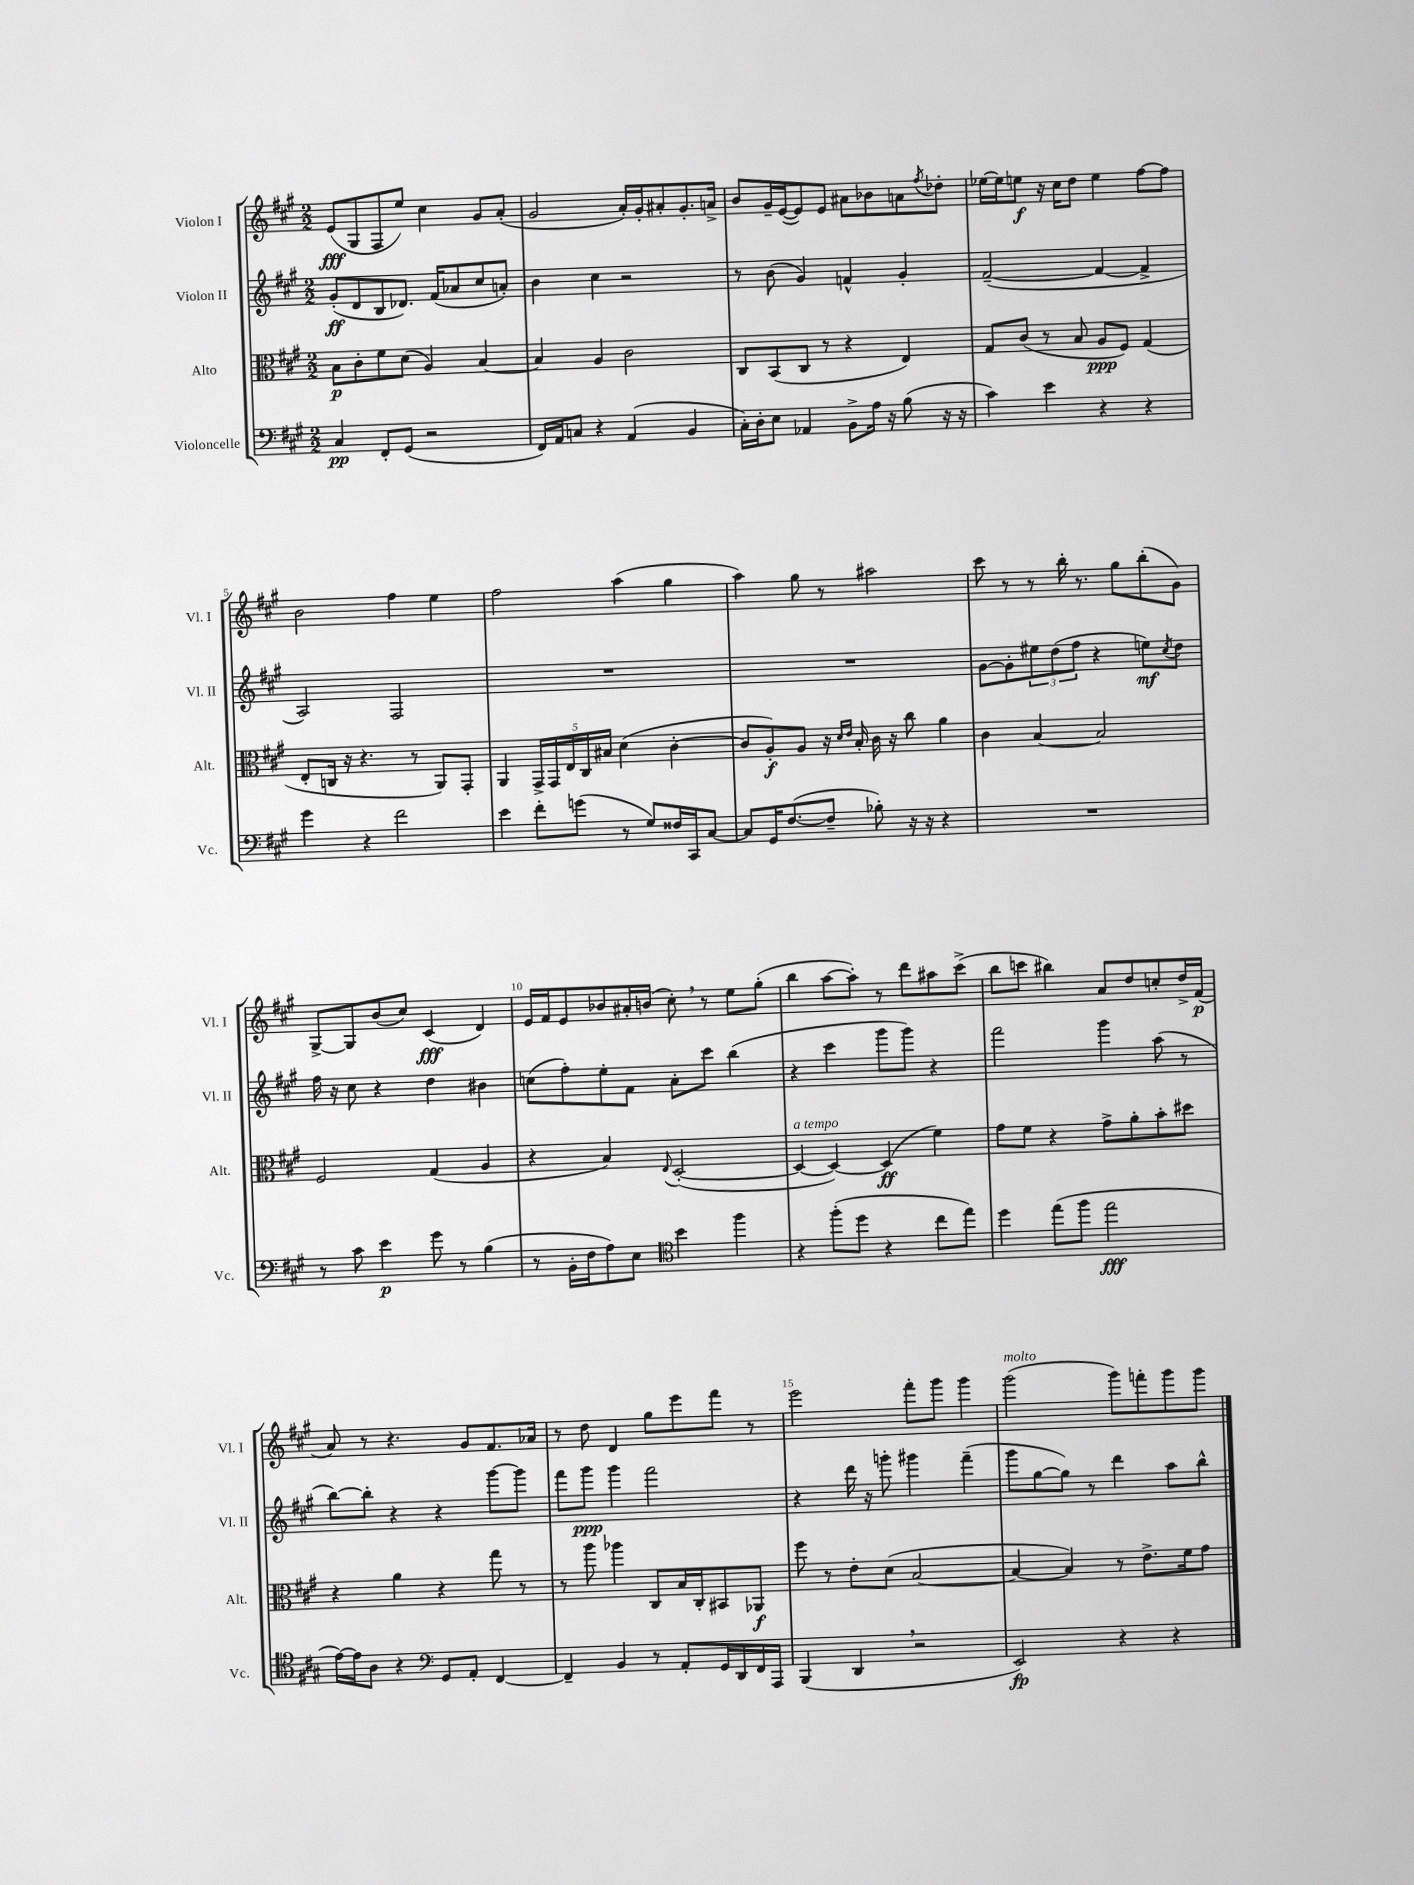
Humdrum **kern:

**kern	**kern	**kern	**kern
*staff4	*staff3	*staff2	*staff1
*clefF4	*clefC3	*clefG2	*clefG2
*k[f#c#g#]	*k[f#c#g#]	*k[f#c#g#]	*k[f#c#g#]
*M2/2	*M2/2	*M2/2	*M2/2
4C#/	8B\L	(8g#'/L	(8e/L
.	8c#'\	8d/	8G#/
8FF#'/L	8f#\	8B/	8F#/
(8GG#/J	(8d\J	8.d-/J)	8ee/J)
2r	4A/)	.	4cc#\
.	.	(16f#/LK	.
.	.	8a-/	.
.	[4B/	8cc#/	8g#/L
.	.	8a'/J)	(8a'/J
=	=	=	=
16FF#/LL)	4B/]	4b\	2g#/
16AA/J	.	.	.
8C/J	.	.	.
4r	4A/	4cc#\	.
(4AA/	2c#\	2r	16a'/LL)
.	.	.	16g#'/J
.	.	.	8a#'/
4BB/	.	.	8.g#'/
.	.	.	16a^/Jk
=	=	=	=
16C#'\LL)	8C#/L	8r	8b/L
16D'\J	.	.	.
8E\J	(8BB/	(8b\	16g#~/L
.	.	.	([16e/J
4AA-/	8C#/J	4g#/)	8e/])
.	8r	.	8e/J
8BB^\L	4r	4f^^/	8a#\L
16A\Jk	.	.	8b-\
16r	.	.	.
(8B\	4E/)	4g#'/	8a\
.	.	.	8qff#/
16r	.	.	8dd-'\J
16r	.	.	.
=	=	=	=
4c#\)	8G#/L	([2f#~/	[16ee-\LL
.	.	.	16ee-\]J
.	(8c#/J	.	8ee\J
4e\	8r	.	16r
.	.	.	16cc#\LK
.	8B/	.	8dd\J
4r	8A/L	4f#/_	4ee\
.	8F#/J)	.	.
4r	(4G#/	4f#^/]	[8ff#\L
.	.	.	8ff#\]J
=	=	=	=
4g#\	8E'/L	2A/)	2b\
.	16C/Jk	.	.
.	16r	.	.
4r	4.r	.	.
2f#\	.	2F#/	4ff#\
.	8r	.	.
.	8AA/L)	.	4ee\
.	8GG#'/J	.	.
=	=	=	=
4e\	4AA/	1r	2ff#\
8f#'\L	20GG#^/LL	.	.
.	20GG#/	.	.
.	20E/	.	.
(8g\J	.	.	.
.	20C#/	.	.
.	20B#/JJ	.	.
8r	(4d\	.	(4aa\
8G#/L)	.	.	.
16F##/L	[4c#'\	.	4gg#\
16CC#/J	.	.	.
[8C#/J	.	.	.
=	=	=	=
8C#/]L	8c#/]L	1r	4aa\)
16GG#/K	8A'/)	.	.
([8.F#/	.	.	.
.	8A/J	.	8gg#\
8F#~/]J	16r	.	8r
.	16qqd/LL	.	.
.	16qqe/JJ	.	.
.	16B'/	.	.
8B-'\)	16c#\	.	2aa#\
.	16r	.	.
16r	8cc#\	.	.
16r	.	.	.
4r	4a\	.	.
=	=	=	=
1r	4c#\	[8g#\L	8ccc#\
.	.	8g#'\]	8r
.	[4B/	12ee#\	8r
.	.	(12dd\	.
.	.	.	16bb'\
.	.	12ff#\J	.
.	.	.	8.r
.	2B/]	4r	.
.	.	.	8gg#\L
.	.	8ee\L)	(8bb'\
.	.	8qcc#/	.
.	.	8dd\J	8g#\J)
=	=	=	=
8r	2F#/	16ff#\	[8G#^/L
.	.	16r	.
8c#\	.	8cc#\	8G#/]
4e\	.	4r	(8b/
.	.	.	8cc#/J)
8g#\	(4G#/	4dd\	(4c#/
8r	.	.	.
(4B\	4A/	4b#\	4d/)
=	=	=	=
8r	4r	(8cc\L	16e/LL
.	.	.	16f#/J
16BB'\LL	.	8ff#'\)	8e/
16F#\J	.	.	.
8A\)	4B/)	8ee'\	8b-/
8E\J	.	8f#\J	16a#'/L
.	.	.	(16b/JJ
*clefC4	*	*	*
.	8qqE/	.	.
4b\	([2D'/	8a'\L	8cc#'\)
.	.	8ccc#\J	8r
4ff#\	.	(4bb\	8ee\L
.	.	.	(8gg#'\J
=	=	=	=
4r	4D/_	4r	4bb\
(8ff#'\L	4D/_)	4ccc#\	[8aa\L
8dd\J	.	.	8aa'\]J)
4r	(4D/]	8ggg#\L	8r
.	.	8ggg#\J)	8ddd\L
8cc#\L	4f#\)	4r	8aa#\
8ee\J)	.	.	(8ccc#^\J
=	=	=	=
4dd\	8g#\L	2fff#\	8bb\L
.	8f#\J	.	8ccc\J
(8ee\L	4r	.	4bb#\)
8ff#\J	.	.	.
2ee\	8g#^\L	4ggg#\	8a/L
.	8a'\	.	8dd/
.	8b'\	(8aa\	8cc'/
.	8dd#\J	8r	16dd^/L
.	.	.	(16f#/JJ
=	=	=	=
[16e\LL)	4r	[8bb\L)	8a/)
16e\]J	.	.	.
8A\J	.	8bb'\]J	8r
4r	4a\	4r	4.r
*clefF4	*	*	*
8GG#/L	4r	4r	.
8AA'/J	.	.	8g#/L
[4FF#/	8gg#\	[8ggg#\L	8.f#/
.	8r	8ggg#\]J	.
.	.	.	16a-/Jk
=	=	=	=
4FF#~/]	8r	8fff#\L	8r
.	8aa\	8ggg#\J	8dd\
4BB/	4aa-\	4ggg#\	4d/
8r	8C#/L	2fff#\	8gg#\L
8AA'/L	16B/L	.	8eee\
.	16C#'/J	.	.
16GG#/L	8BB#/	.	8fff#\J
16DD/	.	.	.
16FF#/	8AA-/J	.	8r
16AAA/JJ	.	.	.
=	=	=	=
(4BBB/	8ff#\	4r	2eee\
.	8r	.	.
4DD/	8e'\L	16ddd\	.
.	.	16r	.
.	(8d\J	8ggg'\	.
2r	[2B/	4ggg#\	8fff#'\L
.	.	.	8ggg#\J
.	.	(4fff#~\	4ggg#\
=	=	=	=
2EE/)	4B/_	8ggg#\L	(2ggg#\
.	.	[8gg#\	.
.	4B/])	8gg#\]J)	.
.	.	8r	.
4r	8r	4ddd\	8ggg#\L)
.	8.e^\L	.	8fff'\
4r	.	8aa\L	8ggg#\
.	16f#\k	.	.
.	8g#\J	8bb^^\J	8ggg#\J
==	==	==	==
*-	*-	*-	*-
